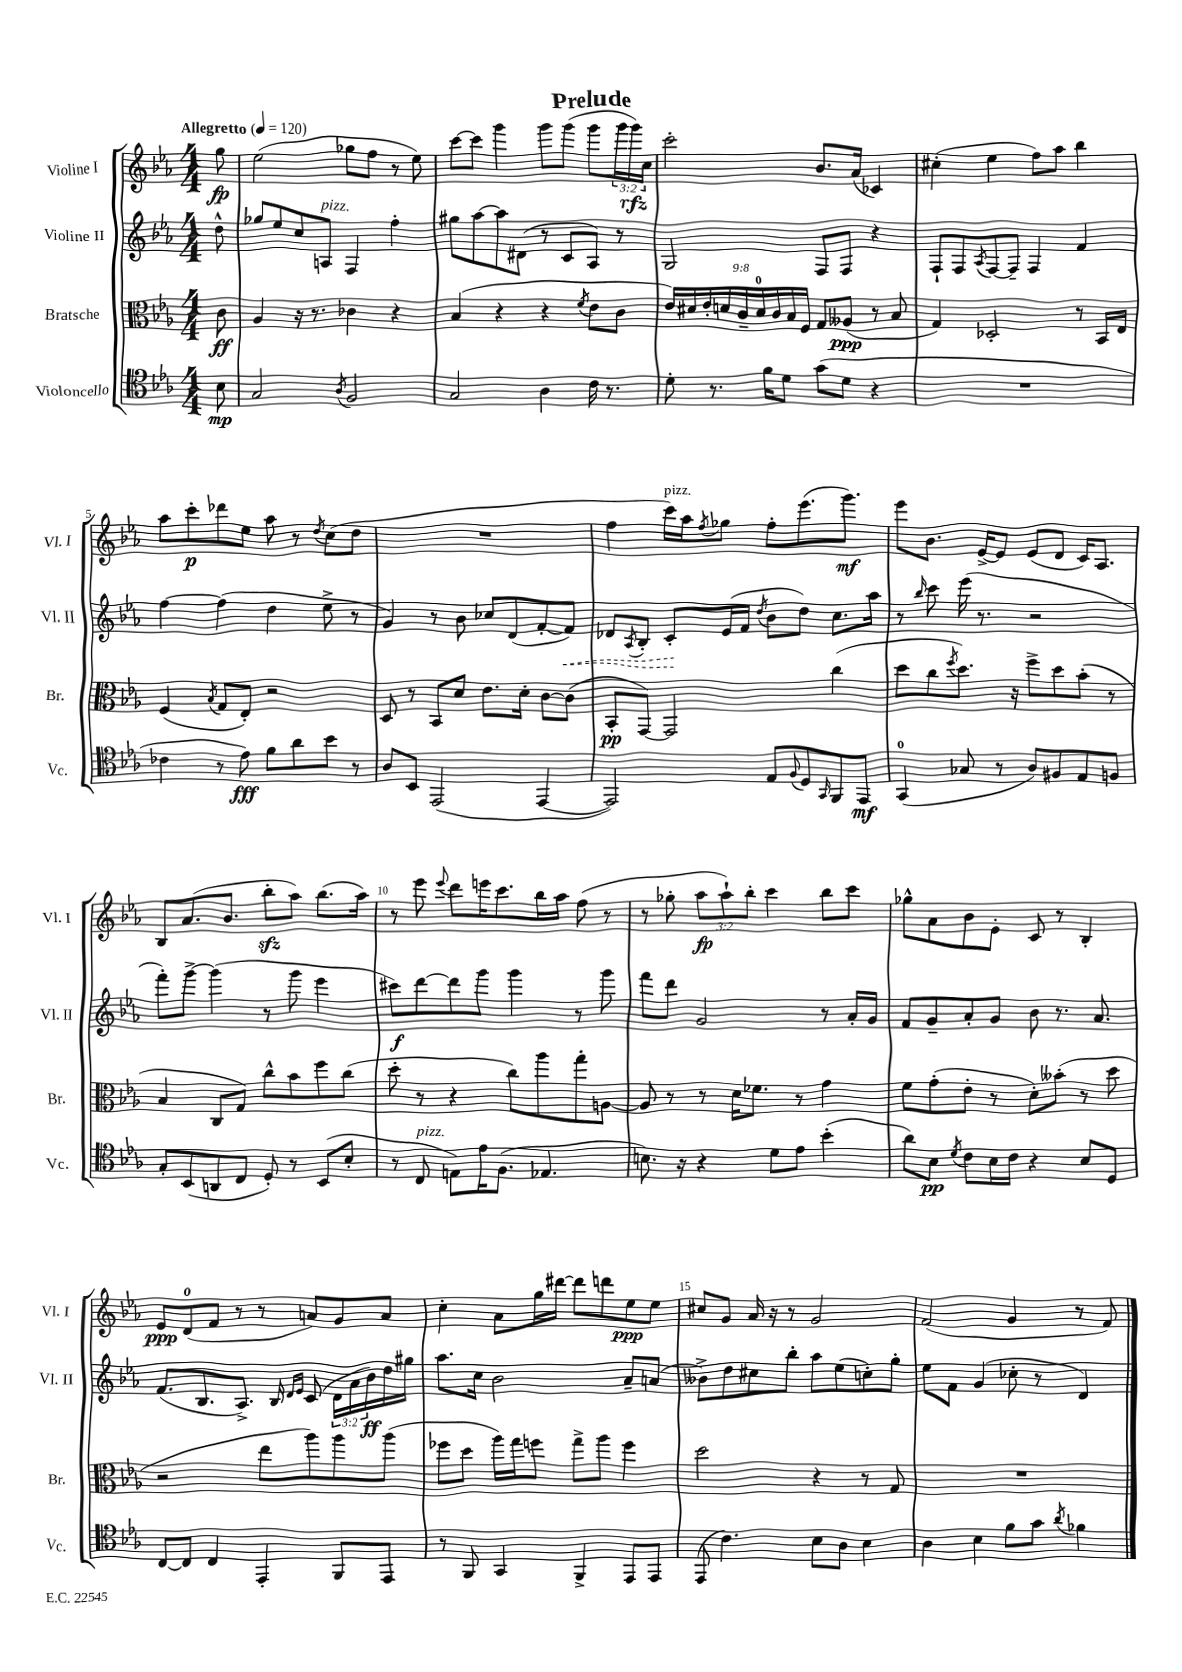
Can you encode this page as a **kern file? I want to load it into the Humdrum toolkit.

**kern	**kern	**kern	**kern
*staff4	*staff3	*staff2	*staff1
*clefC4	*clefC3	*clefG2	*clefG2
*k[b-e-a-]	*k[b-e-a-]	*k[b-e-a-]	*k[b-e-a-]
*M4/4	*M4/4	*M4/4	*M4/4
*MM120	*MM120	*MM120	*MM120
8B-	8c	8dd^^	8gg
=	=	=	=
2G	4A-	8gg-	(2ee-
.	.	8ee-	.
.	16r	8cc	.
.	8.r	.	.
.	.	8A	.
8qA-	.	.	.
2F	4c-	4F	8gg-
.	.	.	8ff
.	4r	4ff'	8r
.	.	.	8ee-)
=	=	=	=
2G	(4B-	8gg#	[8ccc
.	.	[8aa-	8ccc]
.	4r	8aa-]	4ggg
.	.	(8d#	.
4A-	4r	8r	8ggg
.	.	8c	(8ggg
.	8qf	.	.
16c	8e-	8A-)	8ggg
8.r	.	.	.
.	8c	8r	24ggg
.	.	.	24ggg)
.	.	.	24cc
=	=	=	=
8d'	18e-)	2G	2ccc'
.	18d#	.	.
.	18e-'	.	.
8.r	.	.	.
.	18d	.	.
.	18c~	.	.
.	18d	.	.
16f	.	.	.
.	18c	.	.
8d	.	.	.
.	18B-	.	.
.	18F	.	.
(8g	8G	8F	8.b-
8d	(8A--	8F	.
.	.	.	(16a-
4r	8r	4r	4c-)
.	8B-	.	.
=	=	=	=
1r	4G)	8F`	(4cc#'
.	.	8F	.
.	.	8qA-	.
.	2D-'	[8F	4ee-
.	.	8F~]	.
.	.	4F	8ff)
.	.	.	8aa-
.	8r	4f	4bb-
.	16BB-	.	.
.	16E-	.	.
=	=	=	=
4c-	(4F	[4ff	8aa-
.	.	.	8ccc'
.	8qB-	.	.
8r	8G	(4ff]	8ddd-
8e-)	8E-')	.	8ee-
8f	2r	4dd	8aa-
8a-	.	.	8r
.	.	.	8qdd
8b-	.	8ee-^	(8cc
8r	.	8r	8dd
=	=	=	=
8A-	8D	4g)	1r
8BB-	8r	.	.
(2EE-	8BB-	8r	.
.	8d	8b-	.
.	8.e-	8cc-	.
.	.	(8d	.
.	16d'	.	.
[4EE-	[8c	[8f'	.
.	(8c]	8f])	.
=	=	=	=
2EE-])	8BB-'	8d-	4ff
.	.	8qA-	.
.	[8GG)	8B-'	.
.	2GG]	8c'	16ccc)
.	.	.	16aa-
.	.	.	8qff
.	.	(16e-	8gg-
.	.	16f	.
.	.	8qdd	.
8E-	.	8b-	8ff'
8qqF	.	.	.
8D	.	8dd)	(8.eee-
16qqGG	.	.	.
8FF	(4cc	8.cc	.
.	.	.	8.ggg)
8EE-	.	.	.
.	.	16aa-	.
=	=	=	=
(4GG	8dd	8r	8eee-
.	.	16qqbb-	.
.	8cc	8ccc	8.b-
.	8qff	.	.
8G-	8.dd)	(16eee-	.
.	.	8.r	[16e-^
8r	.	.	8e-]
.	16r	.	.
8A-)	8ff^	2r	(8e-
8F#	8dd	.	8d
8E-	(8b-'	.	16c)
.	.	.	8.A-
8F	8r	.	.
=	=	=	=
8G'	4B-	8fff')	8B-
(8BB-	.	[8ggg^	(8.a-
8AA	8C	(4ggg]	.
.	.	.	8.b-
8C	8G)	.	.
8D')	8cc^^	8r	8bb-'
8r	8b-	8ggg	8aa-)
(8BB-	8ff	4eee-	(8.bb-
8B-'	(8cc	.	.
.	.	.	16aa-)
=	=	=	=
8r	8dd'	8ccc#)	8r
8C	8r	[8ddd	8eee-
.	.	.	8qqeee-
8E)	4r	8ddd]	8ddd
16e-	.	8ggg	16eee
(8.F	.	.	8.ccc
.	8cc)	4ggg	.
4.E-	8aa-	.	16bb-
.	.	.	16aa-
.	8gg'	8r	(8ff
.	[8A	8ggg	8r
=	=	=	=
8.B)	8A]	8fff	8r
.	8r	8ddd	8gg-'
16r	.	.	.
4r	8r	2g	12aa-
.	.	.	12aa-`)
.	16d	.	.
.	.	.	12bb-'
.	8.f-	.	.
8d	.	.	4ccc
8e-	8r	.	.
(4b-'	4g	8r	8bb-
.	.	16a-'	8ccc
.	.	16g	.
=	=	=	=
8a-)	8f	8f	8gg-^^
8B-	(8g'	8g~	8a-
8qd	.	.	.
8c	8e-'	8a-'	8b-
16B-	8r	8g	8e-'
16c	.	.	.
4r	8d')	8b-	8c
.	(8b--'	8.r	8r
8B-	8r	.	4B-'
.	.	8.a-	.
8D	8dd	.	.
=	=	=	=
[8C	2r	(8.f	8e-
8C]	.	.	(8d
.	.	8.B-	.
4C	.	.	8f
.	.	8.A-^)	8r
4EE-'	8ee-	.	8r
.	.	16B-	.
.	.	16qqd	.
.	.	16qqe-	.
.	8aa-)	(8c	8a)
8FF	8aa-	24d	8g
.	.	24a-	.
.	.	24b-)	.
8EE-	(8aa-	16dd	8a
.	.	16gg#	.
=	=	=	=
8r	8ff-	8.aa-	4cc'
8FF	8dd	.	.
.	.	16cc	.
4GG	16aa-)	2b-	8a-
.	16gg	.	.
.	8ff	.	16gg
.	.	.	[16ddd#
4FF^	8gg^	.	8ddd#]
.	8aa-	.	8ddd
8EE-	4ff	8a-~	8ee-
8EE-	.	(8a	8ee-
=	=	=	=
(8EE-	2dd	8b--^)	8cc#
4.c)	.	8dd	8g
.	.	8cc#	16a-
.	.	.	16r
.	.	8bb-'	8r
8B-	4r	8aa-	2g
8A-	.	(8ee-	.
4B-	8r	8cc')	.
.	8G	8gg'	.
=	=	=	=
4A-	1r	8ee-	(2f
.	.	8f	.
4B-	.	(4g	.
8f	.	8cc-'	4g
8g	.	8r	.
8qa-	.	.	.
4f-	.	4d)	8r
.	.	.	8f)
==	==	==	==
*-	*-	*-	*-
